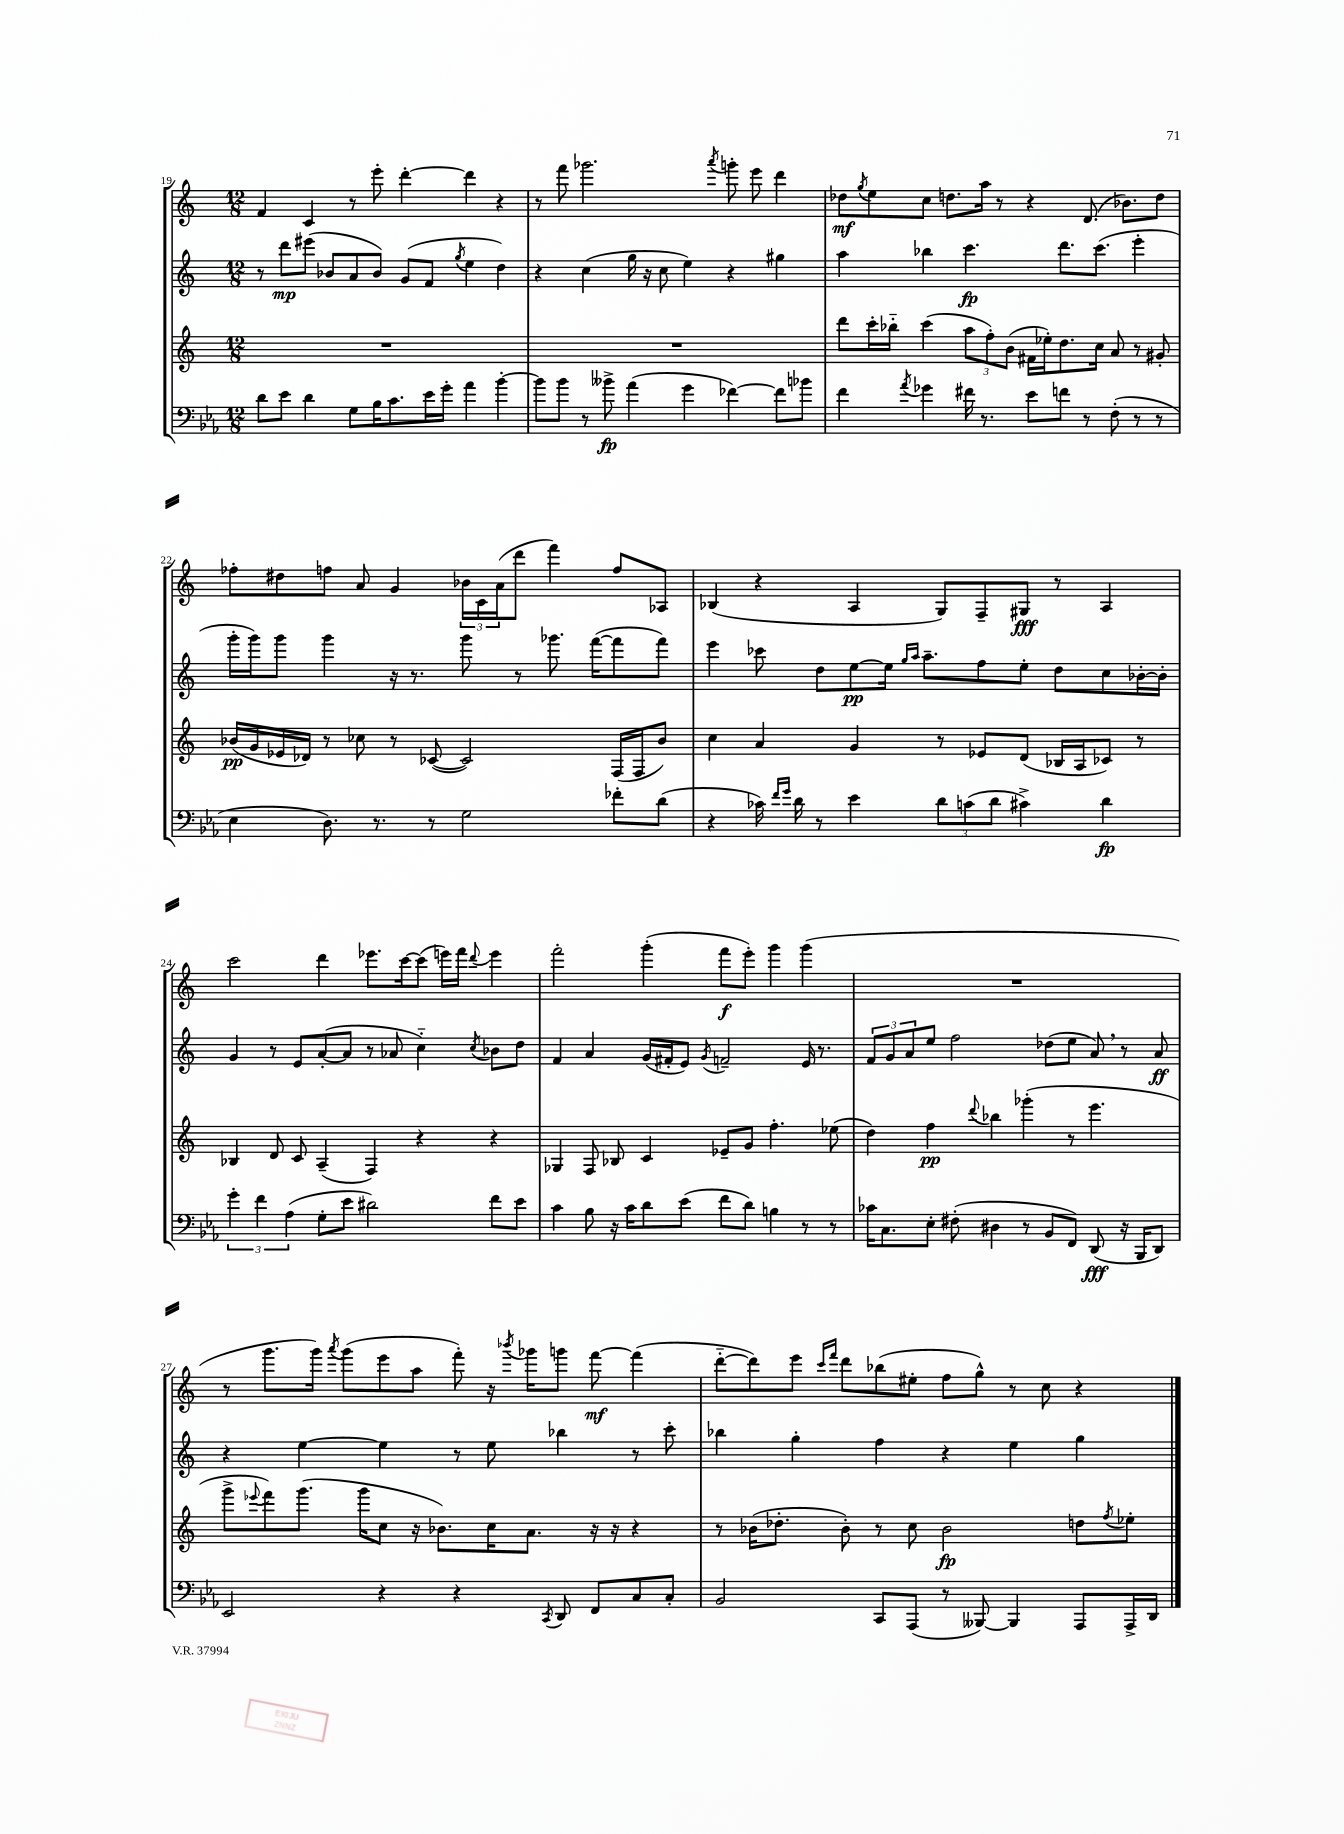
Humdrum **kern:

**kern	**dynam	**kern	**dynam	**kern	**dynam	**kern	**dynam
*part4	*part4	*part3	*part3	*part2	*part2	*part1	*part1
*staff4	*staff4	*staff3	*staff3	*staff2	*staff2	*staff1	*staff1
*clefF4	*	*clefG2	*	*clefG2	*	*clefG2	*
*k[b-e-a-]	*	*k[]	*	*k[]	*	*k[]	*
*M12/8	*	*M12/8	*	*M12/8	*	*M12/8	*
=19	=19	=19	=19	=19	=19	=19	=19
8d\L	.	1.r	.	8r	.	4f/	.
8e-\J	.	.	.	8ddd\L	mp	.	.
4d\	.	.	.	(8eee#X\J	.	4c/	.
.	.	.	.	8b-X/L	.	.	.
8G\L	.	.	.	8a/	.	8r	.
16B-\K	.	.	.	8b-/J)	.	8eee'\	.
8.c\	.	.	.	.	.	.	.
.	.	.	.	(8g/L	.	[4ddd'\	.
16e-\L	.	.	.	8f/J	.	.	.
16g'\JJ	.	.	.	.	.	.	.
.	.	.	.	8qgg/	.	.	.
4a-\	.	.	.	4ee\	.	4ddd\]	.
[4b-'\	.	.	.	4dd\)	.	4r	.
=20	=20	=20	=20	=20	=20	=20	=20
8b-\L]	.	1.r	.	4r	.	8r	.
8b-\J	.	.	.	.	.	8fff\	.
8r	.	.	.	(4cc\	.	2.ggg-X\	.
8b--X^\	fp	.	.	.	.	.	.
(4a-\	.	.	.	16gg\	.	.	.
.	.	.	.	16r	.	.	.
.	.	.	.	8cc\	.	.	.
4g\	.	.	.	4ee\)	.	.	.
.	.	.	.	.	.	8qaaa/	.
[4f-X\)	.	.	.	4r	.	8gggn'\	.
.	.	.	.	.	.	8eee\	.
8f-\L]	.	.	.	4gg#X\	.	4ddd\	.
8b-X\J	.	.	.	.	.	.	.
=21	=21	=21	=21	=21	=21	=21	=21
4f\	.	8ddd\L	.	4aa\	.	8dd-X\L	mf
.	.	.	.	.	.	8qgg/	.
.	.	16ccc'\L	.	.	.	8ee\	.
.	.	16bb-X\JJ	.	.	.	.	.
8qa-/	.	.	.	.	.	.	.
4g-X\	.	(4ccc\	.	4bb-X\	.	8cc\J	.
.	.	.	.	.	.	8.ddn\L	.
16f#X\	.	12aa\L	.	4.ccc\	fp	.	.
8.r	.	.	.	.	.	16aa\Jk	.
.	.	12ff'\)	.	.	.	.	.
.	.	.	.	.	.	8r	.
.	.	(12b\J	.	.	.	.	.
8e-\L	.	16f#X\LL	.	.	.	4r	.
.	.	16ee-X'\J)	.	.	.	.	.
8fn\J	.	8.dd\	.	8.ddd\L	.	.	.
8r	.	.	.	.	.	(8.d/	.
.	.	16cc\Jk	.	(8.ccc\J	.	.	.
(8F'\	.	8a/	.	.	.	.	.
.	.	.	.	.	.	8.b-X\L)	.
8r	.	8r	.	4eee'\	.	.	.
8r	.	8g#X'/	.	.	.	8dd\J	.
!!LO:LB:g=z
=22	=22	=22	=22	=22	=22	=22	=22
4E-\	.	(16b-X/LL	pp	16ggg'\LL	.	8ff-X'\L	.
.	.	16g/	.	16ggg\J)	.	.	.
.	.	16e-X/	.	8ggg\J	.	8dd#X\	.
.	.	16d-X/JJ)	.	.	.	.	.
8.D\)	.	8r	.	4ggg\	.	8ffn\J	.
.	.	8cc-X\	.	.	.	8a/	.
8.r	.	.	.	.	.	.	.
.	.	8r	.	16r	.	4g/	.
.	.	.	.	8.r	.	.	.
8r	.	([8c-X/	.	.	.	.	.
2G\	.	2c-/])	.	8ggg\	.	24b-X\LL	.
.	.	.	.	.	.	24c\	.
.	.	.	.	.	.	(24a\J	.
.	.	.	.	8r	.	8ddd\J	.
.	.	.	.	8.ggg-X\	.	4fff\)	.
.	.	.	.	([16fff\KL	.	.	.
8f-X'\L	.	(16F/LL	.	8fff\]	.	8ff/L	.
.	.	16F/J	.	.	.	.	.
(8d\J	.	8b-/J)	.	8fff\J)	.	8A-X/J	.
=23	=23	=23	=23	=23	=23	=23	=23
4r	.	4cc\	.	4eee\	.	(4B-X/	.
16c-X\)	.	4a/	.	8ccc-X\	.	4r	.
16qqf/LL	.	.	.	.	.	.	.
16qqg/JJ	.	.	.	.	.	.	.
16d\	.	.	.	.	.	.	.
8r	.	.	.	8dd\L	.	.	.
4e-\	.	4g/	.	[8ee\	pp	4A/	.
.	.	.	.	16ee\Jk]	.	.	.
.	.	.	.	16qqgg/LL	.	.	.
.	.	.	.	16qqaa/JJ	.	.	.
.	.	.	.	8.aa~\L	.	.	.
12d\L	.	8r	.	.	.	8G/L)	.
(12cn\	.	.	.	.	.	.	.
.	.	8e-X/L	.	8ff\	.	8F~/	.
12d\J	.	.	.	.	.	.	.
4c#X^\)	.	(8d/J	.	8ee'\J	.	8G#X/J	fff
.	.	16B-X/LL	.	8dd\L	.	8r	.
.	.	16A/J	.	.	.	.	.
4d\	fp	8c-X/J)	.	8cc\	.	4A/	.
.	.	8r	.	[16b-X'\L	.	.	.
.	.	.	.	16b-'\JJ]	.	.	.
!!LO:LB:g=z
=24	=24	=24	=24	=24	=24	=24	=24
6g'\	.	4B-X/	.	4g/	.	2ccc\	.
6f\	.	.	.	.	.	.	.
.	.	8d/	.	8r	.	.	.
(6A-\	.	.	.	.	.	.	.
.	.	8c/	.	8e/L	.	.	.
8G'\L	.	(4A~/	.	([8a'/	.	4ddd\	.
8e-\J	.	.	.	8a/J]	.	.	.
2d#X\)	.	4F/)	.	8r	.	8.eee-X\L	.
.	.	.	.	8a-X/	.	.	.
.	.	.	.	.	.	[16ccc\k	.
.	.	4r	.	4cc\)	.	(8ccc\J]	.
.	.	.	.	.	.	16eeen\LL)	.
.	.	.	.	.	.	16fff\JJ	.
.	.	.	.	8qcc/	.	8qqddd/	.
8f\L	.	4r	.	8b-X\L	.	4eee\	.
8e-\J	.	.	.	8dd\J	.	.	.
=25	=25	=25	=25	=25	=25	=25	=25
4c\	.	4G-X/	.	4f/	.	2fff'\	.
8B-\	.	8F/	.	4a/	.	.	.
16r	.	8B-X/	.	.	.	.	.
16c\KL	.	.	.	.	.	.	.
8d\	.	4c/	.	(16g/LL	.	(4ggg'\	.
.	.	.	.	16f#X'/J	.	.	.
(8e-\J	.	.	.	8e/J)	.	.	.
.	.	.	.	8qg/	.	.	.
8f\L	.	8e-X~/L	.	2fn~/	.	8fff\L	f
8d\J)	.	8g/J	.	.	.	8eee'\J)	.
4Bn\	.	4.ff'\	.	.	.	4ggg\	.
8r	.	.	.	16e/	.	(4ggg\	.
.	.	.	.	8.r	.	.	.
8r	.	(8ee-X\	.	.	.	.	.
=26	=26	=26	=26	=26	=26	=26	=26
16c-X\KL	.	4dd\)	.	12f/L	.	1.r	.
8.C\	.	.	.	.	.	.	.
.	.	.	.	12g/	.	.	.
.	.	.	.	12a/	.	.	.
8E-'\J	.	4ff\	pp	8ee/J	.	.	.
(8F#X'\	.	.	.	2ff\	.	.	.
.	.	8qqddd/	.	.	.	.	.
4D#X\	.	4bb-X\	.	.	.	.	.
8r	.	(4ggg-X'\	.	.	.	.	.
8BB-/L	.	.	.	(8dd-X\L	.	.	.
8FF/J)	.	8r	.	8ee\J	.	.	.
(8DD/	fff	4.eee\	.	8a,/)	.	.	.
16r	.	.	.	8r	.	.	.
16BBB-/KL	.	.	.	.	.	.	.
8DD/J)	.	.	.	8a/	ff	.	.
!!LO:LB:g=z
=27	=27	=27	=27	=27	=27	=27	=27
2EE-/	.	8ggg^\L	.	4r	.	8r	.
.	.	8qqeee-X/	.	.	.	.	.
.	.	8fff\)	.	.	.	8.ggg\L	.
.	.	(8.ggg\J	.	[4ee\	.	.	.
.	.	.	.	.	.	16ggg\Jk)	.
.	.	.	.	.	.	8qaaa/	.
.	.	.	.	.	.	(8ggg\L	.
.	.	16ggg\KL	.	.	.	.	.
4r	.	8cc\J	.	4ee\]	.	8eee\	.
.	.	16r	.	.	.	8aa\J	.
.	.	8.b-X\L)	.	.	.	.	.
4r	.	.	.	8r	.	8fff'\)	.
.	.	16cc\K	.	8ee\	.	16r	.
.	.	.	.	.	.	8qbbb-X/	.
.	.	8.a\J	.	.	.	16ggg-X\KL	.
8qCC/	.	.	.	.	.	.	.
8DD/	.	.	.	4bb-X\	.	8gggn\J	.
8FF/L	.	16r	.	.	.	[8fff\	mf
.	.	16r	.	.	.	.	.
8C/	.	4r	.	8r	.	(4fff\]	.
8C'/J	.	.	.	8ccc'\	.	.	.
=28	=28	=28	=28	=28	=28	=28	=28
2BB-/	.	8r	.	4bb-X\	.	[8ddd\L	.
.	.	(16b-X\KL	.	.	.	8ddd\])	.
.	.	8.dd-X'\J	.	.	.	.	.
.	.	.	.	4gg'\	.	8eee\J	.
.	.	.	.	.	.	16qqccc/LL	.
.	.	.	.	.	.	16qqfff/JJ	.
.	.	8b-'\)	.	.	.	8ddd\L	.
8CC/L	.	8r	.	4ff\	.	(8bb-X\	.
(8AAA-/J	.	8cc\	.	.	.	8ee#X'\J	.
8r	.	2b-\	fp	4r	.	8ff\L	.
[8BBB--X/)	.	.	.	.	.	8gg^^\J)	.
4BBB--/]	.	.	.	4ee\	.	8r	.
.	.	.	.	.	.	8cc\	.
8AAA-/L	.	8ddn\L	.	4gg\	.	4r	.
.	.	8qff/	.	.	.	.	.
16AAA-^/L	.	8ee-X'\J	.	.	.	.	.
16DD/JJ	.	.	.	.	.	.	.
==	==	==	==	==	==	==	==
*-	*-	*-	*-	*-	*-	*-	*-
